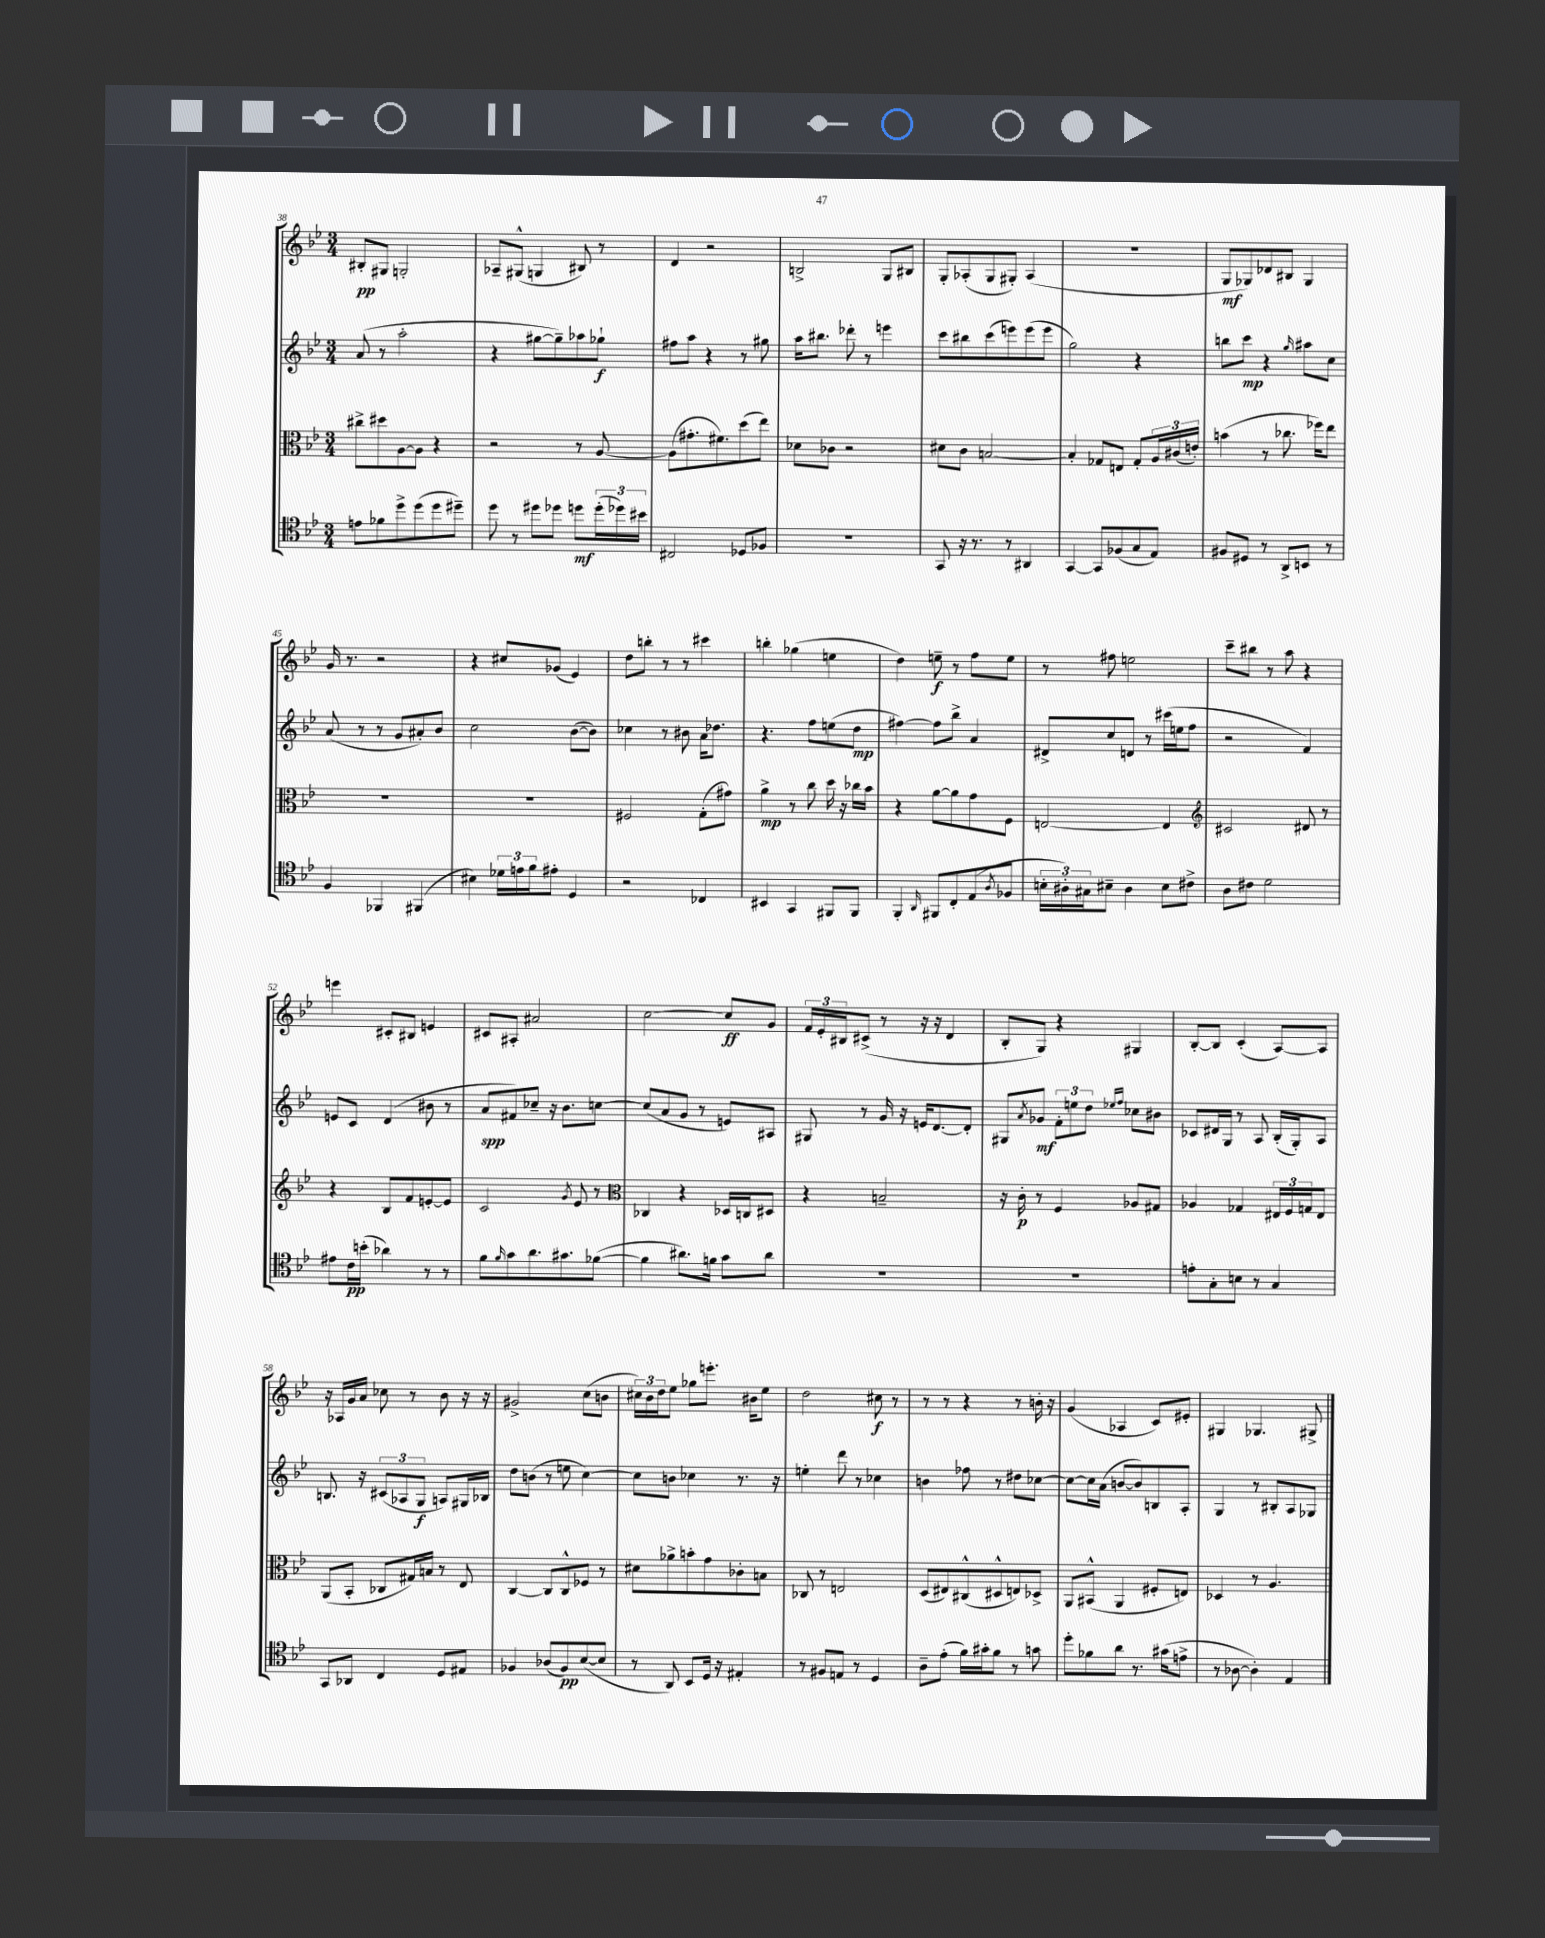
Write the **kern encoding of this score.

**kern	**kern	**kern	**kern
*staff4	*staff3	*staff2	*staff1
*clefC4	*clefC3	*clefG2	*clefG2
*k[b-e-]	*k[b-e-]	*k[b-e-]	*k[b-e-]
*M3/4	*M3/4	*M3/4	*M3/4
8e\L	8cc#^\L	(8a/	8B#'/L
8f-\	8dd#\	8r	8G#/J
8dd^\	[8A\	2aa'\	2G'/
(8dd\	8A\]J	.	.
8dd\	4r	.	.
8dd#~\J)	.	.	.
=	=	=	=
8dd\	2r	4r	8A-~/L
8r	.	.	(8G#^^/J
8dd#\L	.	[8gg#\L	4G/
8dd-\J	.	8gg#~\])	.
8dd\L	8r	8aa-\	8B#/)
(24dd'\L	[8A/	8gg-`\J	8r
24dd-\)	.	.	.
24b#\JJ	.	.	.
=	=	=	=
2C#/	(8A\]L	8ff#\L	4d/
.	8.g#'\	8aa\J	.
.	.	4r	2r
.	8.f#\)	.	.
8D-/L	(8dd\	8r	.
8F-/J	8ee-\J)	8gg#\	.
=	=	=	=
2.r	8d-\L	16aa\LK	2B^/
.	.	8.bb#\J	.
.	8c-\J	.	.
.	2r	8ddd-'\	.
.	.	8r	.
.	.	4eee\	8G/L
.	.	.	8B#/J
=	=	=	=
8GG/	8d#\L	8ccc\L	8G'/L
16r	8c\J	8bb#\	(8A-'/
8.r	.	.	.
.	[2B/	(8ccc\	8G/
8r	.	8eee\)	8G#'/J)
4AA#/	.	(8eee\	(4A-/
.	.	8eee\J	.
=	=	=	=
[4GG/	4B'/]	2gg\)	2.r
8GG/]L	8G-/L	.	.
(8F-/	8E/J	.	.
8G/	8G-'/L	4r	.
8E-/J)	24A/L	.	.
.	(24c#/	.	.
.	24e'/JJ)	.	.
=	=	=	=
8F#/L	(4b\	8bb\L	8G/L
8D#/J	.	8ccc\J	8G-/)
8r	8r	4r	8d-/
8AA^/L	8.cc-\	.	8B#/J
.	.	16qqgg/	.
8BB/J	.	8aa#\L	4G-/
.	16ff-\LK)	.	.
8r	8ee-\J	8cc\J	.
=	=	=	=
4F/	2.r	(8a/	16g/
.	.	.	8.r
.	.	8r	.
4FF-/	.	8r	2r
.	.	8g/L	.
(4FF#/	.	8a#'/)	.
.	.	8b-/J	.
=	=	=	=
4B#\)	2.r	2cc\	4r
24d-\LL	.	.	8cc#/L
24e\	.	.	.
24f\J	.	.	.
8e#'\J	.	.	(8g-/J
4D/	.	([8b-\L	4e-/)
.	.	8b-\]J)	.
=	=	=	=
2r	2F#/	4cc-\	8dd\L
.	.	.	8bb'\J
.	.	8r	8r
.	.	8b#\	8r
4C-/	(8G'\L	16a\LK	4ccc#\
.	.	8.dd-\J	.
.	8g#\J)	.	.
=	=	=	=
4BB#/	4a^\	4.r	4bb'\
4GG/	8r	.	(4gg-\
.	8cc\	8ff\L	.
8FF#/L	16dd\	(8ee\	4ee\
.	16r	.	.
8FF#/J	16cc-\LL	8dd\J	.
.	16b-\JJ	.	.
=	=	=	=
4FF'/	4r	[4ff#\)	4dd\)
16qqAA/	.	.	.
8FF#/L	[8a\L	8ff#\]L	8ee~\
8C'/	8a\]	8bb-^\J	8r
(8E-/	8g\	4a/	8ff\L
8qA/	.	.	.
8F-/J	8F\J	.	8ee\J
=	=	=	=
24B'\LL	[2E/	8d#^/L	8r
24A#'\)	.	.	.
24G#\J	.	.	.
8B#~\J	.	8cc/	8ff#\
4A#\	.	8d/J	2ee\
.	.	8r	.
8B#\L	4E/]	(16ccc#\LL	.
.	.	16ee\J	.
8c#^\J	.	8ff\J	.
=	=	=	=
*	*clefG2	*	*
8A\L	2c#/	2r	8ccc~\L
8c#\J	.	.	8bb#\J
2d\	.	.	8r
.	.	.	8aa\
.	8d#/	4f/)	4r
.	8r	.	.
=	=	=	=
8e#\L	4r	8e/L	4eee\
16c\L	.	8c/J	.
(16b'\JJ	.	.	.
4a-\)	8B-/L	(4d/	8c#'/L
.	8f/	.	8B#/J
8r	[8e'/	8b#\	4e/
8r	8e/]J	8r	.
=	=	=	=
8f\L	2c/	8a/L	8c#/L
16qqf/	.	.	.
8g\	.	8f#/)	8A#'/J
8.a\	.	8cc-~/J	2a#/
.	.	16r	.
8.g#\	.	8.b-\L	.
.	8qg/	.	.
.	8e-/	.	.
([8f-\J	8r	[8cc\J	.
=	=	=	=
*	*clefC3	*	*
4f-\]	4C-/	(8cc/]L	[2cc\
.	.	8a/	.
8.a#\L)	4r	8g/J	.
.	.	8r	.
16f\Jk	.	.	.
8g\L	16D-/LL	8e/L)	8cc/]L
.	16C/J	.	.
8a#\J	8D#/J	8A#/J	8g/J
=	=	=	=
2.r	4r	8G#/	24f/LL
.	.	.	24e-'/
.	.	.	24B#/J
.	.	8r	(8c#^/J
.	2B~/	16g/	8r
.	.	16r	.
.	.	16e/LK	16r
.	.	[8.d/	16r
.	.	.	4d/
.	.	8d'/]J	.
=	=	=	=
2.r	16r	8G#/L	8B-'/L
.	16c'\	.	.
.	.	8qa/	.
.	8r	8g-/J	8G/J)
.	4F/	12f'\L	4r
.	.	12ee\	.
.	.	12dd\J	.
.	.	16qqee-/LL	.
.	.	16qqff/JJ	.
.	8A-/L	8cc-\L	4G#/
.	8G#/J	8b#\J	.
=	=	=	=
8e'\L	4A-/	8c-/L	[8B-'/L
8G'\	.	16d#/L	8B-/]J
.	.	16G/JJ	.
8B\J	4G-/	8r	(4c'/
8r	.	8A/	.
4G/	24E#/LL	(16B-'/LL	[8A/L)
.	24F/	.	.
.	.	16G'/J)	.
.	24G/J	.	.
.	8E#/J	8A/J	8A/]J
=	=	=	=
8GG/L	(8AA/L	8.B/	16r
.	.	.	16A-/LL
8AA-/J	8BB-'/J	.	16g/
.	.	16r	16a/JJ
4C/	8C-/L	(12c#/L	8cc-\
.	.	12A-/	.
.	16G#/L)	.	8r
.	.	12G/J	.
.	16B/JJ	.	.
8D/L	8r	8A/L)	8b-\
8E#/J	8E-/	16G#/L	16r
.	.	16B-/JJ	16r
=	=	=	=
4F-/	[4C/	8dd\L	2g#^/
.	.	(8b\J	.
(8A-/L	8C/]L	8r	.
8F-/)	8C^^/	8ee\	.
([8B-/	8F-/J	[4cc\)	(8cc\L
8B-/]J	8r	.	8b\J
=	=	=	=
8r	8d#\L	8cc\]L	24cc#\LL)
.	.	.	24b-\
.	.	.	24dd\J
8AA/)	8a-^\	8b\J	8ee-\J
8BB-/L	8b'\	4cc-\	8gg-\L
16D/Jk	8g\	.	8.eee'\J
16r	.	.	.
4E#'/	8c-'\	8.r	.
.	.	.	16b#\LK
.	8B\J	.	8ee-\J
.	.	16r	.
=	=	=	=
8r	8C-/	4ee'\	2dd\
8F#/L	8r	.	.
8E/J	2E/	8ddd\	.
8r	.	8r	.
4D/	.	4cc-\	8cc#\
.	.	.	8r
=	=	=	=
8A~\L	(8D/L	4b\	8r
(8e-'\J	8E#/)	.	8r
16f\LL)	(8C#^^/	8ff-\	4r
16g#'\J	.	.	.
8f\J	8D#^^/	8r	.
8r	8E/)	8dd#\L	8r
8g\	8D-^/J	[8cc-\J	16b'\
.	.	.	16r
=	=	=	=
8dd'\L	8AA/L	8cc-\_L	(4g/
8f-\	(8BB#^^/J	16cc-\]L	.
.	.	(16a\JJ	.
8a\J	4AA/	[8b/L	4A-/
8.r	.	8b/])	.
.	8F#'/L	8B/	8c/L)
(16g#\LK	.	.	.
8e^\J	8E/J)	8A'/J	8e#'/J
=	=	=	=
8r	4D-/	4G/	4G#/
[8A-\	.	.	.
4A-'\])	8r	8r	4.G-/
.	4.A/	8B#'/L	.
4E-/	.	8A/	.
.	.	8G-/J	8G#^/
==	==	==	==
*-	*-	*-	*-
